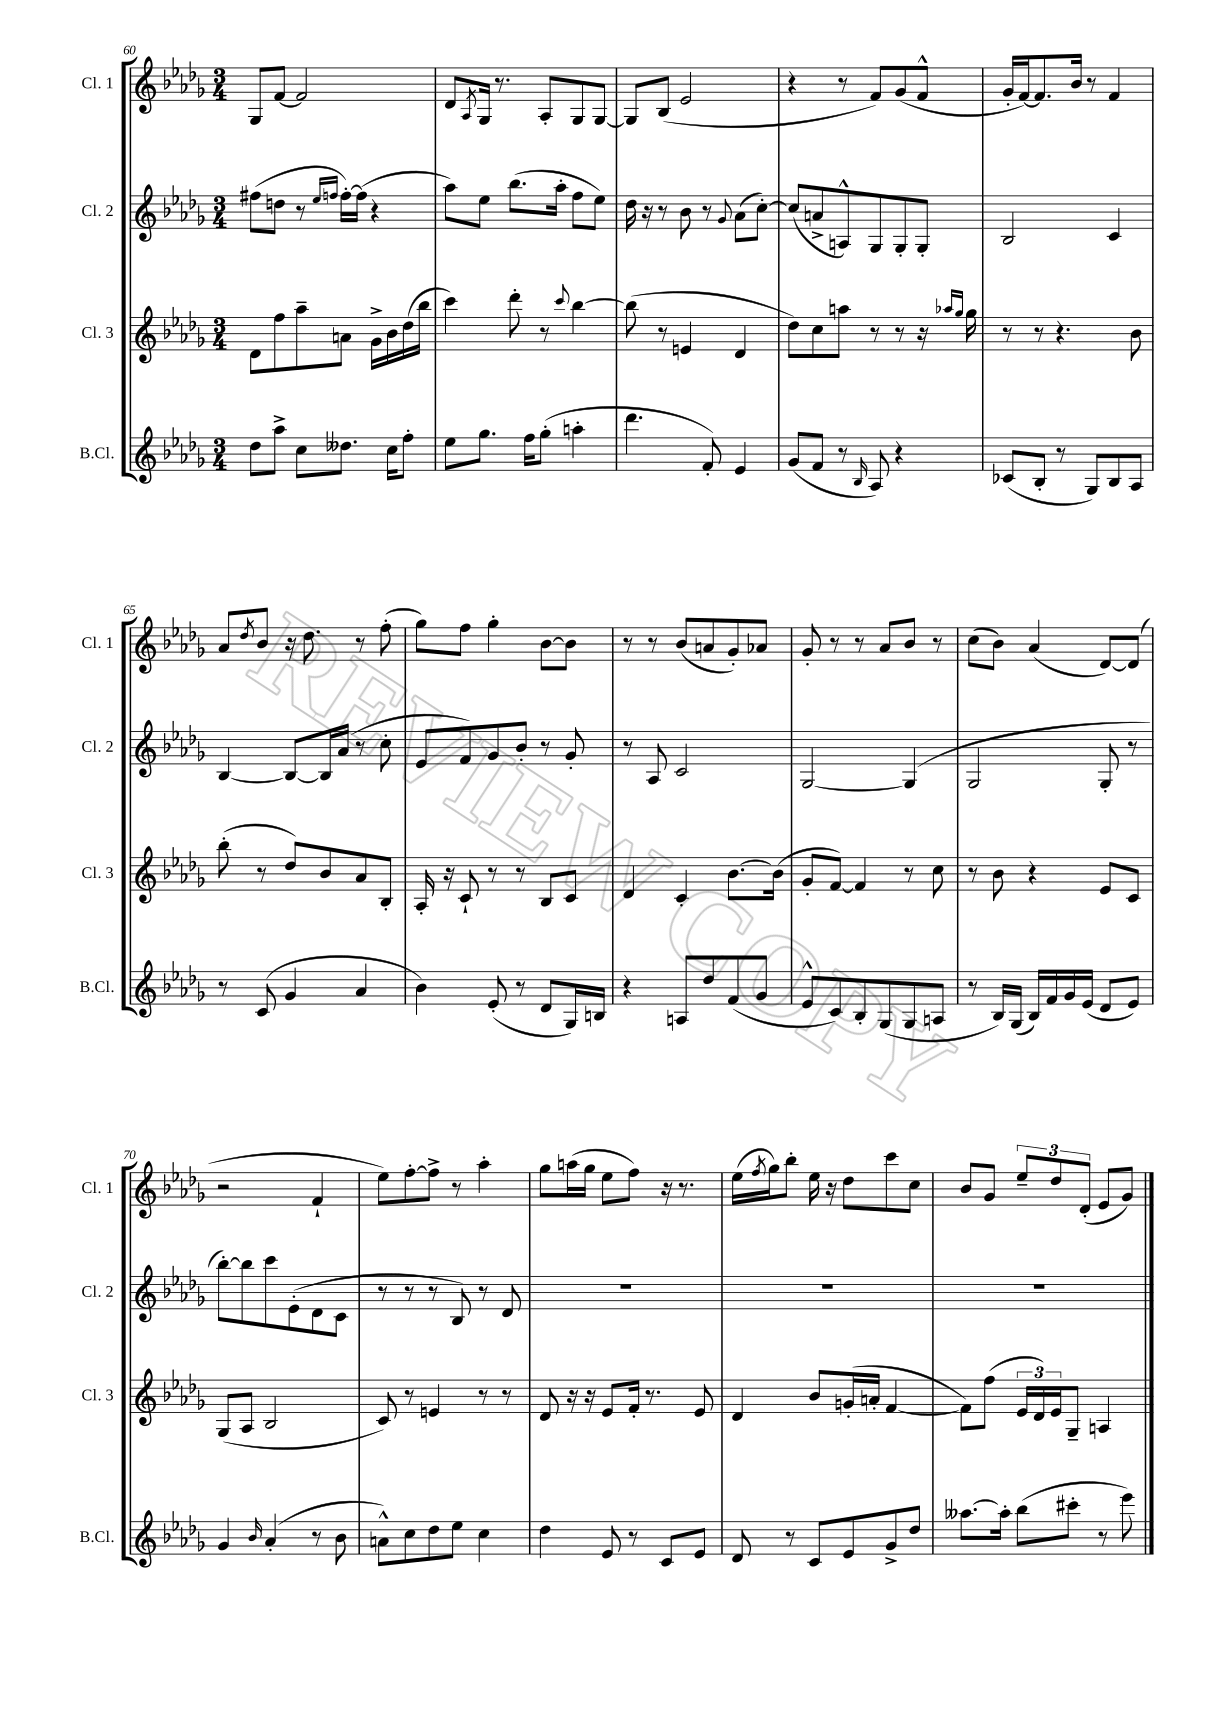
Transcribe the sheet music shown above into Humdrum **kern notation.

**kern	**kern	**kern	**kern
*part4	*part3	*part2	*part1
*staff4	*staff3	*staff2	*staff1
*I"B.Cl.	*I"Cl. 3	*I"Cl. 2	*I"Cl. 1
*I'B.Cl.	*I'Cl. 3	*I'Cl. 2	*I'Cl. 1
*clefG2	*clefG2	*clefG2	*clefG2
*k[b-e-a-d-g-]	*k[b-e-a-d-g-]	*k[b-e-a-d-g-]	*k[b-e-a-d-g-]
*M3/4	*M3/4	*M3/4	*M3/4
=60	=60	=60	=60
8dd-\L	8d-\L	(8ff#X\L	8G-/L
8aa-^\J	8ff\	8ddn\J	[8f/J
8cc\L	8aa-~\	8r	2f/]
.	.	16qqee-/LL	.
.	.	16qqffn/JJ	.
8.dd--X\J	8an\J	[16ff'\LL)	.
.	.	(16ff\JJ]	.
.	16g-^\LL	4r	.
16cc\KL	16b-\	.	.
8ff'\J	(16dd-\	.	.
.	16bb-\JJ	.	.
=61	=61	=61	=61
8ee-\L	4ccc\)	8aa-\L)	8d-/L
.	.	.	8qA-/
8.gg-\J	.	8ee-\J	16G-/Jk
.	.	.	8.r
.	8ddd-'\	(8.bb-\L	.
16ff\KL	.	.	.
(8gg-'\J	8r	.	8A-'/L
.	.	16aa-'\Jk	.
.	8qqccc/	.	.
4aan'\	[4bb-\	8ff\L	8G-/
.	.	8ee-\J)	[8G-/J
=62	=62	=62	=62
4.ddd-\	(8bb-\]	16dd-\	8G-/L]
.	.	16r	.
.	8r	8r	(8B-/J
.	4en/	8b-\	2e-/
8f'/)	.	8r	.
.	.	8qqg-/	.
4e-/	4d-/	(8a-\L	.
.	.	[8cc'\J)	.
=63	=63	=63	=63
(8g-/L	8dd-\L)	(8cc/L]	4r
8f/J	8cc\	8an^/	.
8r	8aan\J	8An^^/)	8r
16qqB-/	.	.	.
8A-/)	8r	8G-/	8f/L)
4r	8r	8G-'/	(8g-/
.	16r	8G-'/J	8f^^/J
.	16qqaa-X/LL	.	.
.	16qqgg-/JJ	.	.
.	16gg-\	.	.
=64	=64	=64	=64
(8c-X/L	8r	2B-/	16g-'/LL
.	.	.	[16f/J)
8B-'/J	8r	.	8.f/]
8r	4.r	.	.
.	.	.	16b-/Jk
8G-/L)	.	.	8r
8B-/	.	4c/	4f/
8A-/J	8b-\	.	.
!!LO:LB:g=z
=65	=65	=65	=65
8r	(8bb-'\	[4B-/	8a-/L
.	.	.	8qdd-/
(8c/	8r	.	8b-/J
4g-/	8dd-/L)	8B-/L_	16r
.	.	.	8.dd-\
.	8b-/	16B-/L]	.
.	.	(16a-/JJ	.
4a-/	8a-/	8r	8r
.	8B-'/J	8cc'\	(8ff'\
=66	=66	=66	=66
4b-\)	16A-'/	8e-/L	8gg-\L)
.	16r	.	.
.	8c`/	8f/)	8ff\J
(8e-'/	8r	8g-/	4gg-'\
8r	8r	8b-'/J	.
8d-/L	8B-/L	8r	[8b-\L
16G-/L)	8c/J	8g-'/	8b-\J]
16Bn/JJ	.	.	.
=67	=67	=67	=67
4r	4d-/	8r	8r
.	.	8A-/	8r
8An/L	4c'/	2c/	(8b-/L
8dd-/	.	.	8an/
(8f/	[8.b-\L	.	8g-'/)
8g-/J	.	.	8a-X/J
.	(16b-\Jk]	.	.
=68	=68	=68	=68
8e-^^/L	8g-'/L	[2G-/	8g-'/
8c/)	[8f/J)	.	8r
8B-'/	4f/]	.	8r
(8G-/	.	.	8a-/L
8G-/	8r	(4G-/]	8b-/J
8An/J	8cc\	.	8r
=69	=69	=69	=69
8r	8r	2G-/	(8cc\L
16B-/LL)	8b-\	.	8b-\J)
(16G-/JJ	.	.	.
16B-/LL)	4r	.	(4a-/
16f/	.	.	.
16g-/	.	.	.
(16e-/JJ	.	.	.
8d-/L	8e-/L	8G-'/	[8d-/L)
8e-/J)	8c/J	8r	(8d-/J]
!!LO:LB:g=z
=70	=70	=70	=70
4g-/	(8G-/L	[8bb-'\L)	2r
.	8A-/J	8bb-\]	.
16qqb-/	.	.	.
(4a-'/	2B-/	8ccc\	.
.	.	(8e-'\	.
8r	.	8d-\	4f`/
8b-\	.	8c\J	.
=71	=71	=71	=71
8an^^\L)	8c/)	8r	8ee-\L)
8cc\	8r	8r	[8ff'\
8dd-\	4en/	8r	8ff^\J]
8ee-\J	.	8B-/)	8r
4cc\	8r	8r	4aa-'\
.	8r	8d-/	.
=72	=72	=72	=72
4dd-\	8d-/	2.r	8gg-\L
.	16r	.	(16aan\L
.	16r	.	16gg-\JJ
8e-/	8e-/L	.	8ee-\L
8r	16f'/Jk	.	8ff\J)
.	8.r	.	.
8c/L	.	.	16r
.	.	.	8.r
8e-/J	8e-/	.	.
=73	=73	=73	=73
8d-/	4d-/	2.r	(16ee-\LL
.	.	.	8qff/
.	.	.	16gg-\J)
8r	.	.	8bb-'\J
8c/L	8b-/L	.	16ee-\
.	.	.	16r
8e-/	(16gn'/L	.	8dd-\L
.	16an'/JJ	.	.
8g-^/	[4f/	.	8ccc\
8dd-/J	.	.	8cc\J
=74	=74	=74	=74
[8.aa--X\L	8f\L])	2.r	8b-/L
.	(8ff\J	.	8g-/J
16aa--'\Jk]	.	.	.
(8bb-\L	24e-/LL	.	12ee-~/L
.	24d-/)	.	.
.	24e-/J	.	12dd-/
8ccc#X'\J	8G-~/J	.	.
.	.	.	(12d-'/J
8r	4An/	.	8e-/L
8eee-\)	.	.	8g-/J)
==	==	==	==
*-	*-	*-	*-
